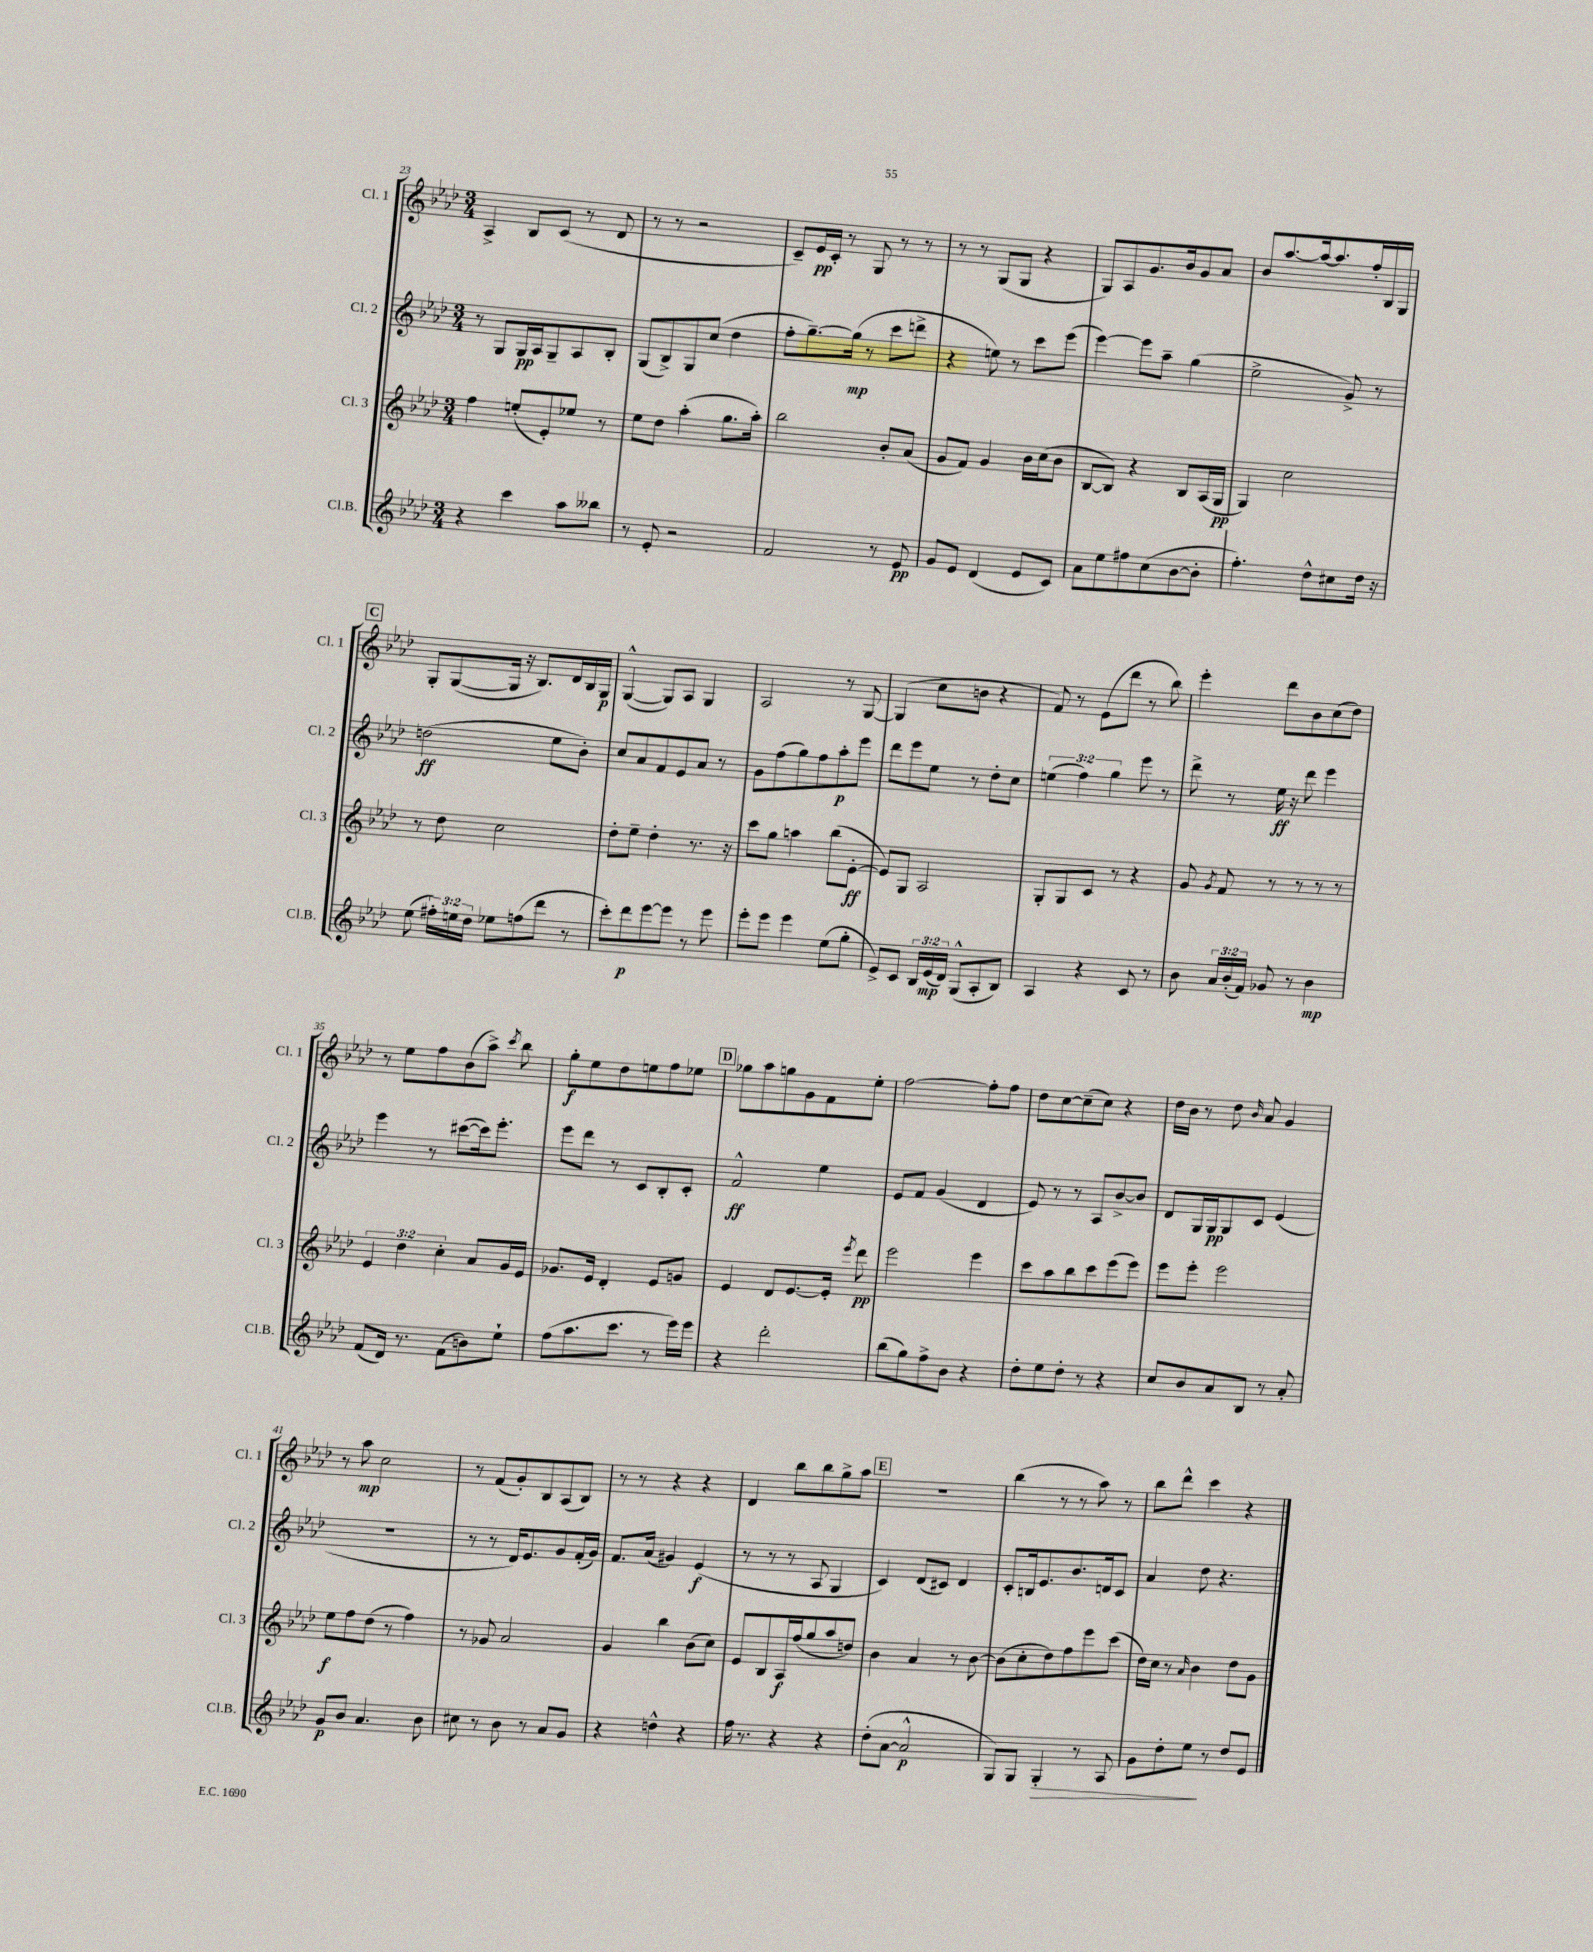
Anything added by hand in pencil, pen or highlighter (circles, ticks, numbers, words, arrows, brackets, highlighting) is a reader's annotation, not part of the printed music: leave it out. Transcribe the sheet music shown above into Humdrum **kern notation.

**kern	**kern	**kern	**kern
*staff4	*staff3	*staff2	*staff1
*clefG2	*clefG2	*clefG2	*clefG2
*k[b-e-a-d-]	*k[b-e-a-d-]	*k[b-e-a-d-]	*k[b-e-a-d-]
*M3/4	*M3/4	*M3/4	*M3/4
4r	4ff	8r	4A-^
.	.	8G	.
4ccc	(8ee'	16G	8B-
.	.	16A-	.
.	8e-')	8G~	(8c
8aa-	8ee-	8A-	8r
8bb--	8r	8B-'	8d-
=	=	=	=
8r	8ee-	(8G	8r
8e-'	8dd-	8B-^)	8r
2r	(4aa-'	8G	2r
.	.	(8cc	.
.	8.gg	4dd-	.
.	16aa-')	.	.
=	=	=	=
2f	2bb-	8ff'	8c~)
.	.	[8.gg~)	16e-
.	.	.	16c'
.	.	.	8r
.	.	(16gg]	.
.	.	8r	8G
8r	8b-'	8ccc	8r
8e-	(8a-	8ddd^	8r
=	=	=	=
8g	8g	4r	8r
8e-	8f)	.	8r
(4d-	4g	8ee)	(8G
.	.	8r	8G
8e-	16b-	8ccc	4r
.	(16cc	.	.
8c)	8b-	(8eee-	.
=	=	=	=
8a-	[8B-	[4eee-)	8G)
8ee-	8B-])	.	8A-
8ff#	4r	8eee-]	8.g
(8cc	.	8aa-~	.
.	.	.	16b-
[8b-	8B-	(4gg	8g
8b-']	(16A-	.	8a-
.	16G	.	.
=	=	=	=
4.ff')	4G)	2ee-^	8b-
.	.	.	[8.aa-
.	2cc	.	.
.	.	.	16aa-_
8dd-^^	.	.	8.aa-]
8cc#	.	8g^)	.
.	.	.	16ff'
16dd-	.	8r	16B-
16r	.	.	16G
=	=	=	=
(8ee-	8r	(2dd	8G'
24ff#')	8dd-	.	([8G
24ee	.	.	.
24dd-	.	.	.
8ee-	2cc	.	16G]
.	.	.	16r
(8ff	.	.	8.B-)
8ddd-	.	8ee-	.
.	.	.	16d-
8r	.	8b-')	16B-
.	.	.	16G
=	=	=	=
8ccc')	8dd-'	8cc	([4G^^
8ddd-	8ee-~	8a-	.
[8eee-	4dd-'	8f	8G])
8eee-]	.	8e-	8A-
8r	8.r	8a-	4G
8eee-	.	8r	.
.	16r	.	.
=	=	=	=
8eee-'	8ccc	8g	2A-
8eee-	8gg	(8ff	.
4eee-	4aa	8gg)	.
.	.	8ff	.
(8ee-	(8bb-	8aa-'	8r
8gg'	[8e-'	8eee-	[8G
=	=	=	=
8e-^)	8e-])	8ddd-	(4G]
8c	8G	8eee-	.
24B-	2A-	8ee-	8cc
(24e-	.	.	.
24d-)	.	.	.
(8G^^	.	8r	8b
8A-'	.	8dd-'	4r
8B-)	.	8cc	.
=	=	=	=
4A-	8G'	(6ee	8f)
.	8G	.	8r
.	.	6ff)	.
4r	8c	.	(8e-
.	.	6gg	.
.	8r	.	8ddd-
8c	4r	8eee-	8r
8r	.	8r	8bb-)
=	=	=	=
8b-	8g	8ddd-^	4eee-'
.	8qg	.	.
24a-	8f	8r	.
(24b-'	.	.	.
24f)	.	.	.
8g-	8r	16ee-	8ddd-
.	.	16r	.
8r	8r	8ddd-	8b-
4b-	8r	4eee-	(8cc
.	8r	.	8dd-)
=	=	=	=
(8f	6e-	4eee-	8r
16d-)	.	.	8ee-
.	6dd-	.	.
8.r	.	.	.
.	.	8r	8ff
.	6cc'	.	.
(8f	.	([8ccc#	(8b-
8b)	8a-	16ccc#])	8aa-^)
.	.	8.eee-'	.
.	.	.	8qccc
8ee-`	16g	.	8bb-
.	16e-	.	.
=	=	=	=
(8ff	8.g-	8eee-	8gg'
8.aa-	.	8ddd-	8ee-
.	16e-	.	.
.	4d-'	8r	8dd-
8.ccc	.	.	.
.	.	8c	8ee
8r	8e-	8B-'	8ff
16eee-)	8g	8c'	8ee-
16eee-	.	.	.
=	=	=	=
4r	4e-	2f^^	8gg-
.	.	.	8aa-
2ddd-'	8d-	.	8gg
.	[8.e-	.	8g
.	.	4ee-	8f
.	16e-']	.	.
.	8qeee-	.	.
.	8ddd-	.	8ee-'
=	=	=	=
(8bb-	2eee-	8e-	[2ff
8gg)	.	8f	.
8ff^	.	(4g	.
8b-	.	.	.
4r	4eee-	4d-	8ff']
.	.	.	8ff
=	=	=	=
8dd-'	8ccc	8e-)	8dd-
8ee-	8aa-	8r	[8cc
8dd-'	8bb-	8r	(8cc~]
8r	8ccc	8A-	8cc)
4r	(8eee-	[8b-^	4r
.	8eee-)	8b-]	.
=	=	=	=
8cc	8eee-	8d-	16dd-
.	.	.	16b-
8b-	8eee-'	16G	8r
.	.	16G	.
8a-	2eee-	8G	8dd-
.	.	.	16qqb-
8B-	.	8c	8a-
8r	.	(4e-	4g
8a-'	.	.	.
=	=	=	=
8g	8ee-	2.r	8r
8b-	8ff	.	8aa-
4.a-	(8dd-	.	2cc
.	8r	.	.
.	4ff)	.	.
8b-	.	.	.
=	=	=	=
8cc#	8r	8r	8r
8r	8g-	8r	(8f
8b-	2a-	16d-)	8g')
.	.	8.e-	.
8r	.	.	8B-
8a-	.	8g	(8A-
8g	.	(16f'	8B-)
.	.	16g)	.
=	=	=	=
4r	4g	8.f	8r
.	.	.	8r
.	.	(16a-	.
4dd^^	4bb-	4g#)	4r
4r	(8b-	(4e-	4r
.	8cc)	.	.
=	=	=	=
16ff	8e-	8r	4d-
8.r	.	.	.
.	8B-	8r	.
4r	16A-	8r	8bb-
.	(16ff	.	.
.	8gg	8A-	8bb-
4r	8aa-	4G	8gg^
.	8dd)	.	8aa-
=	=	=	=
(8dd-'	4b-	4c)	2.r
[8a-	.	.	.
2a-^^]	4a-	(8d-	.
.	.	8c#)	.
.	8r	4d-	.
.	[8b-	.	.
=	=	=	=
8G)	(8b-]	8c'	(4bb-
8G	8cc'	16B	.
.	.	8.e-	.
4G'	8dd-)	.	8r
.	8ff	8.b-	8r
8r	8eee-	.	8aa-)
.	.	16d	.
8A-	(8ccc	8c	8r
=	=	=	=
8g	16dd-)	4a-	8bb-
.	16cc	.	.
8dd-'	8r	.	8ddd-^^
.	16qqa-	.	.
8ee-	4b-	8dd-	4ccc
8r	.	4.r	.
8dd-	8dd-	.	4r
8e-	8g	.	.
==	==	==	==
*-	*-	*-	*-
